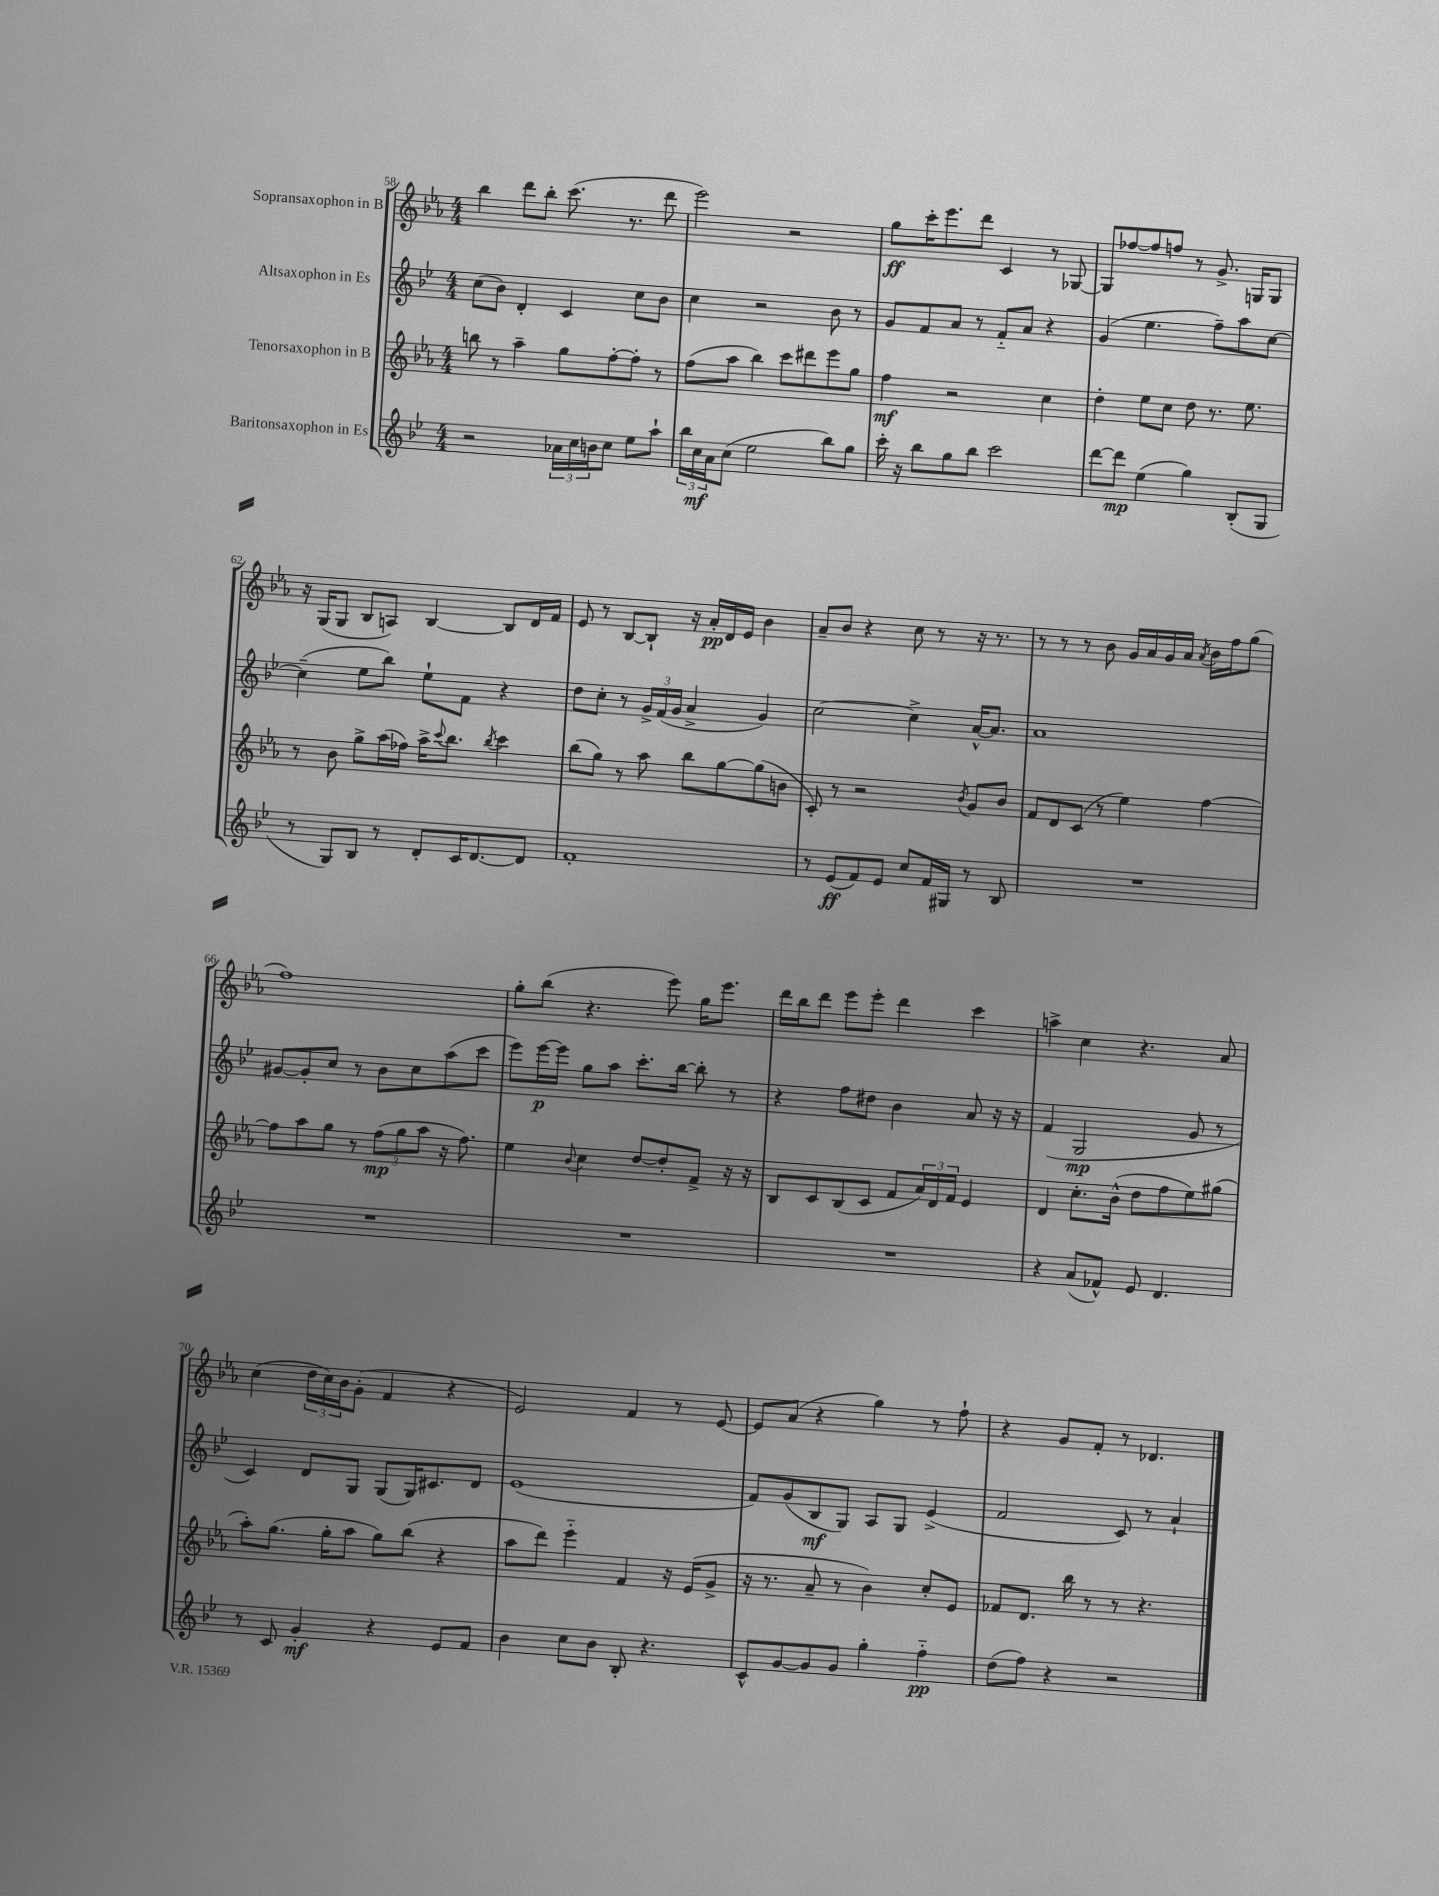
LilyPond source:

<<
\new StaffGroup <<
\new Staff = "s0" \with { instrumentName = "Sopransaxophon in B" } {
    \clef treble \key ees \major \numericTimeSignature \time 4/4
    bes''4 d'''8 bes''8-. c'''8.( r8. d'''8 |
    ees'''2) r2 |
    g''8\ff c'''16-. ees'''8. d'''8 c'4 r8 ges8~ |
    ges8 fes''8~ fes''8 f''8 r8 g'8.-> g16 g8 |
    r16 g16( g8 bes8 a8) bes4~ bes8 d'16 f'16 |
    ees'8 r8 bes8~ bes8-! r16 aes'16-.\pp d'16 ees'16 bes'4 |
    aes'8-- bes'8 r4 c''8 r8 r16 r8. |
    r8 r8 r8 bes'8 g'16 aes'16 g'16 aes'16 \acciaccatura { aes'8 } bes'16 f''16 g''8( |
    f''1) |
    g''8-. bes''8( r4. ees'''8) g''16 ees'''8. |
    d'''16 bes''16 d'''8 ees'''8 ees'''8-. d'''4 c'''4 |
    a''4-> c''4 r4. aes'8 |
    c''4( \tuplet 3/2 { d''16 c''16) bes'16 } g'8-.( f'4 r4 |
    ees'2) f'4 r8 ees'8~ |
    ees'8 aes'8( r4 g''4) r8 f''8-! |
    r4 g'8 f'8-. r8 des'4. \bar "|." |
}
\new Staff = "s1" \with { instrumentName = "Altsaxophon in Es" } {
    \clef treble \key bes \major \numericTimeSignature \time 4/4
    c''8( bes'8) d'4-. c'4 c''8 bes'8 |
    c''4 r2 bes'8 r8 |
    g'8 f'8 a'8 r8 f'8-_ a'8 r4 |
    g'4( ees''4. f''8--) a''8 c''8~ |
    c''4--( ees''8 bes''8) ees''8-! f'8 r4 |
    d''8 c''8-. r8 \tuplet 3/2 { g'16-> f'16( g'16 } a'4-> g'4) |
    c''2~ c''4-> a'16~-^ a'8. |
    a'1 |
    gis'8~ gis'8-. c''8 r8 bes'8 c''8 a''8( c'''8 |
    ees'''8) ees'''16~\p ees'''16 g''8 a''8 c'''8.-. bes''16~ bes''8-. r8 |
    r4 f''8 dis''8 bes'4 a'8 r16 r16 |
    f'4( g2\mp g'8 r8 |
    c'4) d'8 g8 g8( g16) cis'8. d'8 |
    ees'1( |
    f'8) g'8( bes8\mf g8) a8 g8 ees'4->( |
    f'2 c'8) r8 a'4-! \bar "|." |
}
\new Staff = "s2" \with { instrumentName = "Tenorsaxophon in B" } {
    \clef treble \key ees \major \numericTimeSignature \time 4/4
    b''8 r8 aes''4-- g''8 f''8~-. f''8-. r8 |
    f''8( aes''8 bes''4) c'''8 dis'''8 ees'''8 g''8 |
    f''4\mf r2 c''4 |
    d''4-. ees''8 c''8 d''8 r8. ees''8. |
    r8 bes'8 g''8-> aes''16( fes''16) aes''16-> \appoggiatura { c'''8 } bes''8. \acciaccatura { bes''8 } c'''4 |
    bes''8( g''8) r8 aes''8 bes''8 g''8~ g''8( b'8 |
    c'8-.) r8 r2 \acciaccatura { bes'8 } g'8 bes'8 |
    f'8 d'8 c'8( r8 ees''4) f''4~ |
    f''8 aes''8 g''8 r8 \tuplet 3/2 { f''8\mp( g''8 aes''8 } r16 f''8.) |
    ees''4 \appoggiatura { bes'8 } c''4 d''8~ d''8-. f'8-> r16 r16 |
    bes8 c'8 bes8( c'8 f'8 \tuplet 3/2 { aes'16) d'16 f'16 } ees'4 |
    d'4 c''8.-. bes'16-^( d''8 f''8 ees''8) gis''8( |
    aes''8-.) g''8.( g''16-. aes''8 g''8) bes''8( r4 |
    aes''8 d'''8) ees'''4-_ f'4 r16 ees'16( g'8-> |
    r16 r8. aes'8-- r8 bes'4) c''8-. ees'8 |
    fes'8 d'8. bes''16 r8 r8 r4. \bar "|." |
}
\new Staff = "s3" \with { instrumentName = "Baritonsaxophon in Es" } {
    \clef treble \key bes \major \numericTimeSignature \time 4/4
    r2 \tuplet 3/2 { aes'16 c''16 b'16 } c''8 ees''8 a''8-! |
    \tuplet 3/2 { bes''16 c''16\mf a'16 } c''8( ees''2 bes''8) g''8 |
    c'''16-. r16 bes''8 g''8 bes''8 c'''2 |
    d'''8~ d'''8\mp ees''4( g''4) bes8-.( g8 |
    r8 g8) bes8 r8 d'8-. c'16 d'8.~ d'8 |
    f'1-. |
    r8 ees'8\ff( f'8) ees'8 c''8 f'16 gis16 r8 bes8 |
    R1 |
    R1 |
    R1 |
    R1 |
    r4 a'8( fes'8-^) ees'8 d'4. |
    r8 c'8 g'4-.\mf r4 ees'8 f'8 |
    bes'4 c''8 bes'8 bes8-. r4. |
    c'8-^ g'8~ g'8 g'8 g''4-. f''4-_\pp |
    d''8( f''8) r4 r2 \bar "|." |
}
>>
>>
\layout { \context { \Score currentBarNumber = #58 } }
